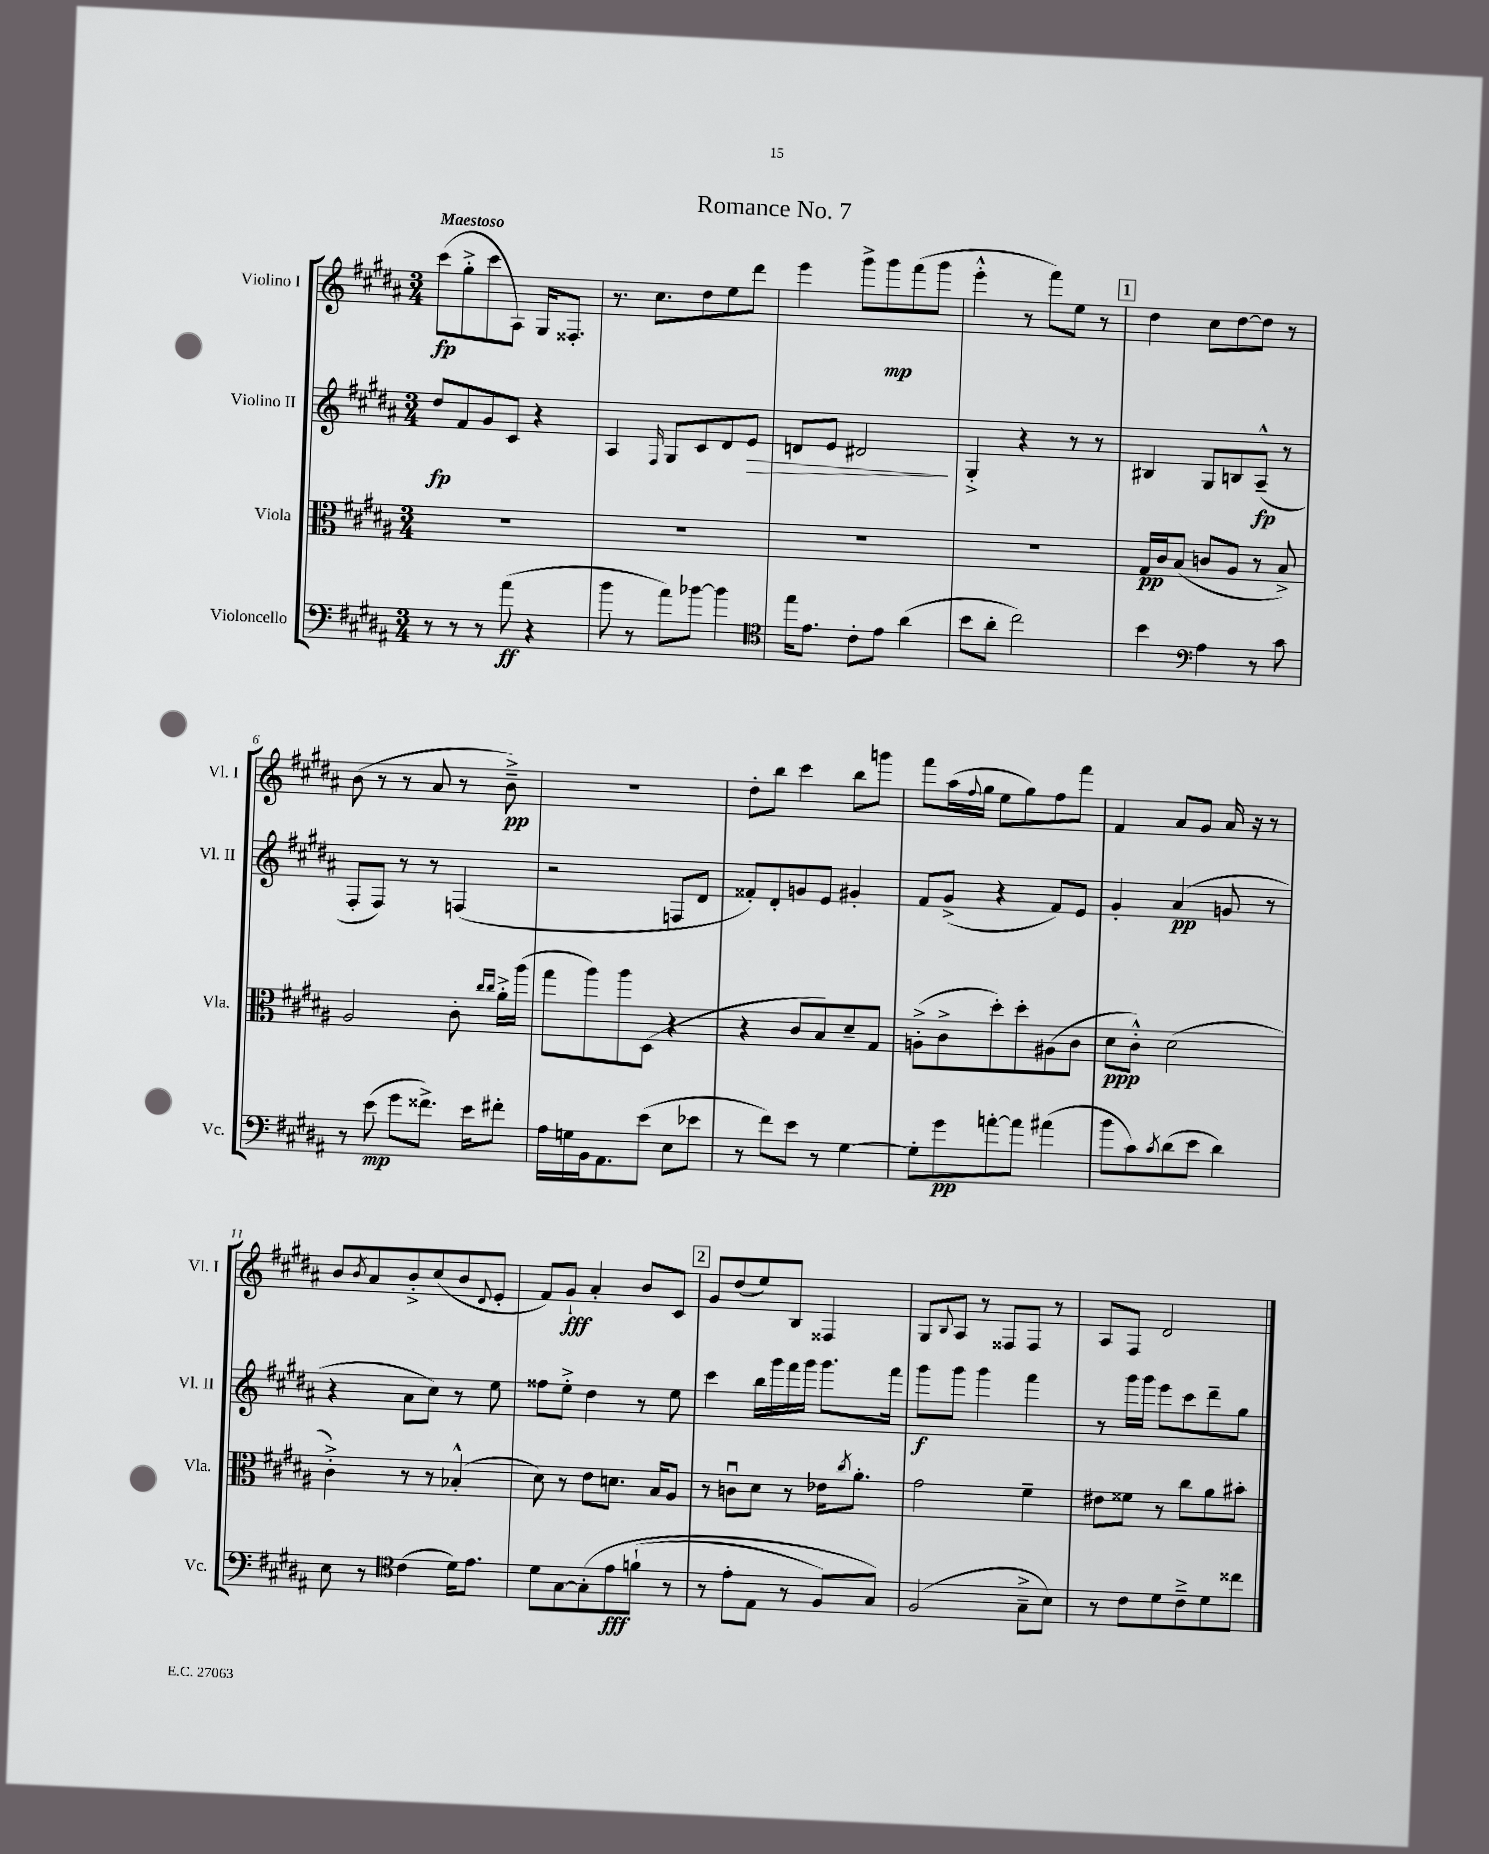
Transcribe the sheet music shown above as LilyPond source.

\header { title = "Romance No. 7" }
<<
\new StaffGroup <<
\new Staff = "s0" \with { instrumentName = "Violino I" shortInstrumentName = "Vl. I" } {
    \clef treble \key b \major \numericTimeSignature \time 3/4 \tempo "Maestoso"
    cis'''8\fp( gis''8-.-> cis'''8 ais8) gis16 fisis8.-. |
    r8. cis''8. dis''8 e''8 dis'''8 |
    e'''4 gis'''8-> gis'''8\mp fis'''8( gis'''8 |
    e'''4-.-^ r8 fis'''8) e''8 r8 |
    \mark \markup { \box "1" } dis''4 cis''8 dis''8~ dis''8 r8 |
    b'8( r8 r8 ais'8 r8 b'8--->\pp) |
    R2. |
    dis''8-. b''8 cis'''4 b''8 g'''8 |
    fis'''8 ais''16( \appoggiatura { fis''8 } gis''16 e''8 gis''8) fis''8 fis'''8 |
    fis'4 ais'8 gis'8 ais'16 r16 r8 |
    b'8 \acciaccatura { b'8 } ais'8 b'8-.-> cis''8( b'8 \appoggiatura { dis'8 } e'8-. |
    fis'8) gis'8-!\fff ais'4-. b'8 cis'8 |
    \mark \markup { \box "2" } gis'8 dis''8( e''8) b8 fisis4 |
    gis8 \appoggiatura { b8 } ais8 r8 fisis8 fisis8 r8 |
    ais8 fis8 dis'2 \bar "|." |
}
\new Staff = "s1" \with { instrumentName = "Violino II" shortInstrumentName = "Vl. II" } {
    \clef treble \key b \major \numericTimeSignature \time 3/4
    dis''8\fp fis'8 gis'8 cis'8 r4 |
    ais4 \grace { fis16 } gis8 cis'8 dis'8 e'8\> |
    d'8 e'8 dis'2\! |
    gis4-.-> r4 r8 r8 |
    \mark \markup { \box "1" } bis4 gis8 b8 ais8---^\fp( r8 |
    fis8-. fis8) r8 r8 f4( |
    r2 f8 dis'8 |
    fisis'8-.) dis'8-. g'8 e'8 gis'4-. |
    fis'8 gis'8->( r4 fis'8) e'8 |
    gis'4-. ais'4\pp( g'8 r8 |
    r4 ais'8 cis''8) r8 e''8 |
    fisis''8 e''8-.-> dis''4 r8 e''8 |
    \mark \markup { \box "2" } cis'''4 b''16 gis'''16 fis'''16 gis'''16 gis'''8. fis'''16 |
    gis'''8\f gis'''8 gis'''4 fis'''4 |
    r8 gis'''16 gis'''16 e'''8 cis'''8 dis'''8-- gis''8 \bar "|." |
}
\new Staff = "s2" \with { instrumentName = "Viola" shortInstrumentName = "Vla." } {
    \clef alto \key b \major \numericTimeSignature \time 3/4
    R2. |
    R2. |
    R2. |
    R2. |
    \mark \markup { \box "1" } gis16\pp cis'16 b8( c'8 ais8 r8 b8->) |
    ais2 cis'8-. \grace { cis''16 cis''16 } ais'16-.-> ais''16( |
    gis''8 ais''8) ais''8 dis8( r4 |
    r4 cis'8 b8) dis'8-- gis8 |
    a8-.->( cis'8-> dis''8-.) dis''8-. ais8( cis'8 |
    dis'8\ppp cis'8-.-^) dis'2( |
    cis'4-.->) r8 r8 bes4-.-^( |
    dis'8) r8 e'8 d'8. b16 ais8 |
    \mark \markup { \box "2" } r8 c'8\downbow dis'8 r8 ees'16 \acciaccatura { cis''8 } ais'8.-. |
    gis'2 fis'4-- |
    eis'8 fisis'8 r8 cis''8 ais'8 bis'8-. \bar "|." |
}
\new Staff = "s3" \with { instrumentName = "Violoncello" shortInstrumentName = "Vc." } {
    \clef bass \key b \major \numericTimeSignature \time 3/4
    r8 r8 r8 ais'8\ff( r4 |
    b'8 r8 ais'8) bes'8~ bes'4 |
    \clef tenor e''16 e'8. cis'8-. e'8 ais'4( |
    b'8 ais'8-. cis''2) |
    \mark \markup { \box "1" } b'4 \clef bass ais4 r8 cis'8 |
    r8 e'8\mp( gis'8 fisis'8.->) e'16 fis'8-. |
    ais16 g16 b,16 ais,8. e'8( e8 ees'8 |
    r8 fis'8) e'8 r8 gis4~ |
    gis8-. gis'8\pp a'8~-. a'8 ais'4( |
    b'8 cis'8) \acciaccatura { cis'8 } dis'8( e'8 dis'4) |
    e8 r8 \clef tenor cis'4( dis'16) e'8. |
    dis'8 gis8~ gis8-.\( e'8\fff f'8-!( r8 |
    \mark \markup { \box "2" } r8 e'8-. e8 r8 fis8) gis8\) |
    fis2( gis8---> b8) |
    r8 cis'8 dis'8 cis'8---> dis'8 cisis''8 \bar "|." |
}
>>
>>
